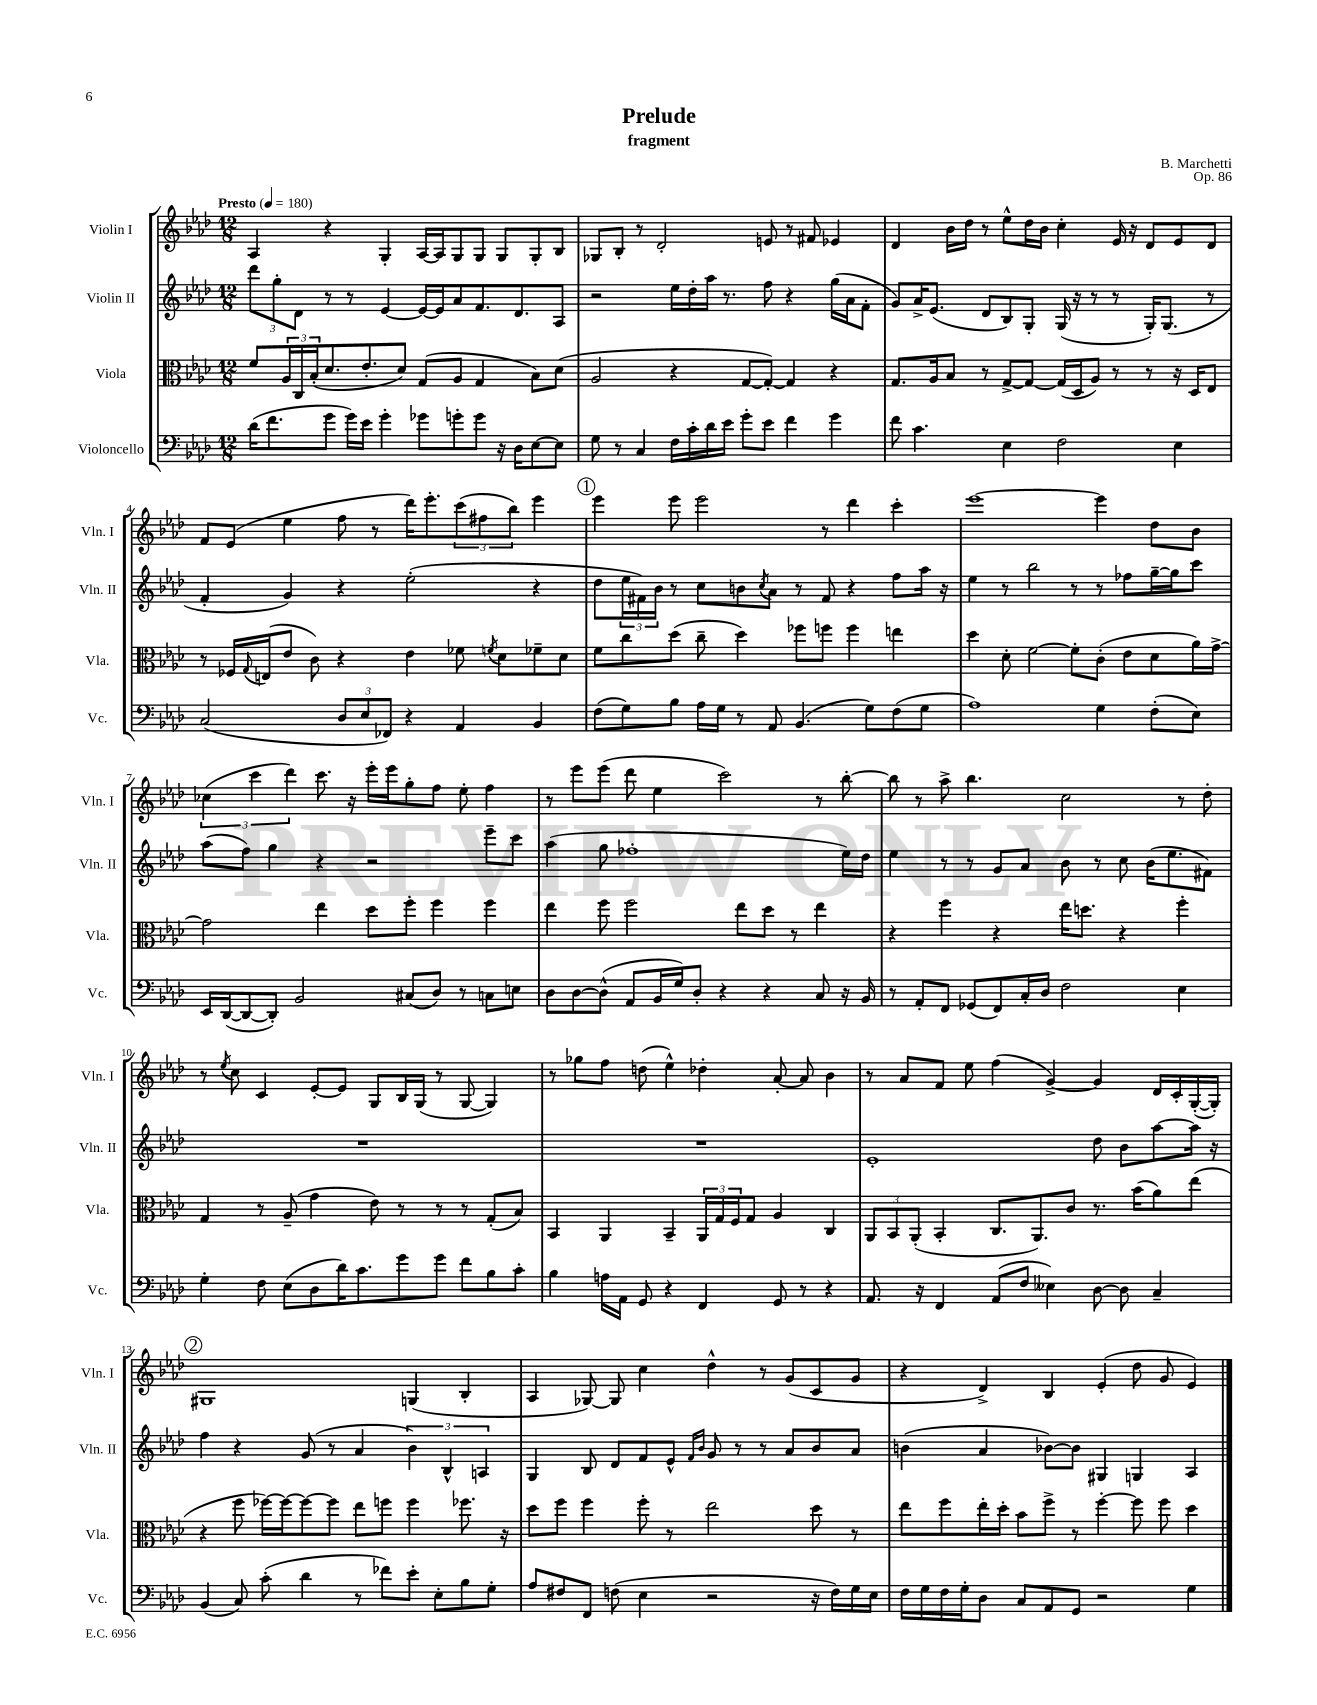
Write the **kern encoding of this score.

**kern	**kern	**kern	**kern
*staff4	*staff3	*staff2	*staff1
*clefF4	*clefC3	*clefG2	*clefG2
*k[b-e-a-d-]	*k[b-e-a-d-]	*k[b-e-a-d-]	*k[b-e-a-d-]
*M12/8	*M12/8	*M12/8	*M12/8
*MM180	*MM180	*MM180	*MM180
(16d-	8f	12ddd-	4A-
8.f	.	.	.
.	.	12gg'	.
.	24A-	.	.
.	24C	12d-	.
.	(24B-'	.	.
8g	8.d-	8r	4r
16g)	.	8r	.
16e-	8.e-'	.	.
4g'	.	[4e-	4G'
.	8d-)	.	.
8g-	(8G	16e-_	[16A-
.	.	16e-]	16A-]
8g'	8A-	8a-	8G
8g	4G	8.f	8G
16r	.	.	8G
16D-	.	8.d-	.
[8E-	8B-)	.	8G'
8E-]	(8d-	8A-	8B-
=	=	=	=
8G	2A-	2r	8G-
8r	.	.	8B-'
4C	.	.	8r
.	.	.	2d-'
16F	4r	16ee-	.
16c'	.	16dd-'	.
16d-	.	16aa-	.
16e-	.	8.r	.
8g'	[8G	.	.
8e-	8G'_)	8ff	8e
4f	4G]	4r	8r
.	.	.	8f#
4g	4r	(16gg	4e-
.	.	16a-	.
.	.	8f'	.
=	=	=	=
8f	8.G	8g)	4d-
4.c	.	16a-^	.
.	16A-	(8.e-	.
.	8B-	.	16b-
.	.	.	16dd-
.	8r	8d-	8r
4E-	[8G^	8B-)	8ee-^^
.	8G_	8G'	16dd-
.	.	.	16b-
2F	(16G]	(16G	4cc'
.	16D-	16r	.
.	8A-)	8r	.
.	8r	8r	16e-
.	.	.	16r
.	8r	16G')	8d-
.	.	(8.G	.
4E-	16r	.	8e-
.	16D-	.	.
.	8E-	8r	8d-
=	=	=	=
(2C	8r	4f'	8f
.	16F-	.	(8e-
.	8qqG	.	.
.	(16E	.	.
.	8e-	4g)	4ee-
.	8c)	.	.
12D-	4r	4r	8ff
12E-	.	.	.
.	.	.	8r
12FF-)	.	.	.
4r	4e-	(2ee-'	16ddd-)
.	.	.	8.eee-'
4AA-	8f-	.	(12ccc
.	.	.	12ff#
.	8qf	.	.
.	8d-	.	.
.	.	.	12bb-)
4BB-	8f-~	4r	4eee-
.	8d-	.	.
=	=	=	=
(8F	8f	8dd-	4eee-
8G)	8cc	24ee-	.
.	.	24f#)	.
.	.	24b-	.
8B-	(8dd-	8r	8eee-
16A-	8cc~	8cc	2eee-
16G	.	.	.
8r	4dd-)	8b	.
.	.	8qcc	.
8AA-	.	8a-	.
(4.BB-	8ff-	8r	.
.	8ff	8f#	8r
.	4ff	4r	4ddd-
8G)	.	.	.
(8F	4ee	8ff	4ccc'
8G	.	16aa-	.
.	.	16r	.
=	=	=	=
1A-)	4dd-	4ee-	[1eee-
.	8d-'	8r	.
.	[2f	2bb-	.
.	8f']	8r	.
4G	(8c'	8r	4eee-]
.	8e-	8ff-	.
(8F'	8d-	[16gg~	8dd-
.	.	16gg]	.
8E-)	16a-)	8ccc	8b-
.	[16g^	.	.
=	=	=	=
16EE-	2g]	(8aa-	(6cc-
([16DD-	.	.	.
8DD-_	.	8ff)	.
.	.	.	6ccc
8DD-'])	.	4gg	.
.	.	.	6ddd-)
2BB-	.	.	.
.	4ee-	4r	8.ccc
.	.	.	16r
.	8dd-	2r	16eee-'
.	.	.	16eee-
(8C#	8ff'	.	8gg'
8D-)	4ff	.	8ff
8r	.	.	8ee-'
8C	4ff	8eee-~	4ff
8E	.	8ccc	.
=	=	=	=
8D-	4ee-	(4aa-	8r
[8D-	.	.	8eee-
(8D-^^]	8ff	8gg	(8eee-
8AA-	2ff	1ff-'	8ddd-
16BB-	.	.	4ee-
16G)	.	.	.
8D-'	.	.	.
4r	.	.	2ccc)
.	8ee-	.	.
4r	8dd-	.	.
.	8r	.	.
8C	4ee-	.	8r
16r	.	16ee-)	[8bb-'
16BB-	.	16dd-	.
=	=	=	=
8r	4r	4ee-	8bb-]
8AA-'	.	.	8r
8FF	4ff	8r	8aa-^
(8GG-	.	8r	4.bb-
8FF)	4r	8g	.
16C'	.	8a-	.
16D-	.	.	.
2F	16ee-	8b-	2cc
.	8.dd	.	.
.	.	8r	.
.	4r	8cc	.
.	.	(16b-	.
.	.	8.ee-	.
4E-	4ff'	.	8r
.	.	8f#)	8dd-'
=	=	=	=
4G'	4G	1.r	8r
.	.	.	8qee-
.	.	.	8cc
8F	8r	.	4c
(8E-	(8A-~	.	.
8D-	4g	.	[8e-'
16d-)	.	.	8e-]
8.c	.	.	.
.	8e-)	.	8G
8g	8r	.	16B-
.	.	.	(16G
8g	8r	.	8r
8f	8r	.	[8G
8B-	(8G'	.	4G])
8c'	8B-)	.	.
=	=	=	=
4B-	4BB-	1.r	8r
.	.	.	8gg-
16A	4AA-	.	8ff
16AA-	.	.	.
8GG	.	.	(8dd
4r	4BB-~	.	4ee-^^)
4FF	24AA-	.	4dd-'
.	24G	.	.
.	24F	.	.
.	8G	.	.
8GG	4A-	.	[8a-'
8r	.	.	8a-]
4r	4C	.	4b-
=	=	=	=
8.AA-	12AA-	1e-'	8r
.	12BB-	.	.
.	.	.	8a-
.	(12AA-'	.	.
16r	.	.	.
4FF	4BB-'	.	8f
.	.	.	8ee-
(8AA-	8.C	.	(4ff
8F	.	.	.
.	8.AA-)	.	.
4E--)	.	.	[4g^)
.	8c	.	.
[8D-	8.r	8dd-	4g]
8D-]	.	8b-	.
.	(16b-	.	.
4C~	8a-)	[8aa-	16d-
.	.	.	16c'
.	(8ee-	16aa-]	([16G'
.	.	16r	16G'])
=	=	=	=
(4BB-	4r	4ff	1G#
8C)	8ff	4r	.
(8c'	[16ff-)	.	.
.	16ff-_	.	.
4d-	8ff-_	(8g	.
.	8ff-]	8r	.
8r	8ee-	4a-	.
8f-)	8ff	.	.
8e-'	4ff	6b-)	(4G
8E-'	.	.	.
.	.	6B-^^	.
8B-	8.ff-	.	4B-'
.	.	6A	.
8G'	.	.	.
.	16r	.	.
=	=	=	=
8A-	8dd-	4G	4A-
8F#	8ff	.	.
8FF	4ff	8B-	[8G-)
(8F	.	8d-	8G-]
4E-	8ff'	8f	4cc
.	8r	8e-^^	.
.	.	16qqf	.
.	.	16qqb-	.
2r	2ee-	8g	4dd-^^
.	.	8r	.
.	.	8r	8r
.	.	8a-	(8g
16r	8dd-	8b-	8c
16F)	.	.	.
16G	8r	8a-	8g
16E-	.	.	.
=	=	=	=
16F	8ee-	(4b	4r
16G	.	.	.
16F	8ff	.	.
16G'	.	.	.
8D-	16ee-'	4a-	4d-^)
.	16dd-'	.	.
8C	8b-	.	.
8AA-	8ff^	[8b-)	4B-
8GG	8r	8b-]	.
2r	[4ff'	4G#	(4e-'
.	8ff]	4G	8dd-
.	8ff	.	8g
4G	4dd-	4A-	4e-)
==	==	==	==
*-	*-	*-	*-
